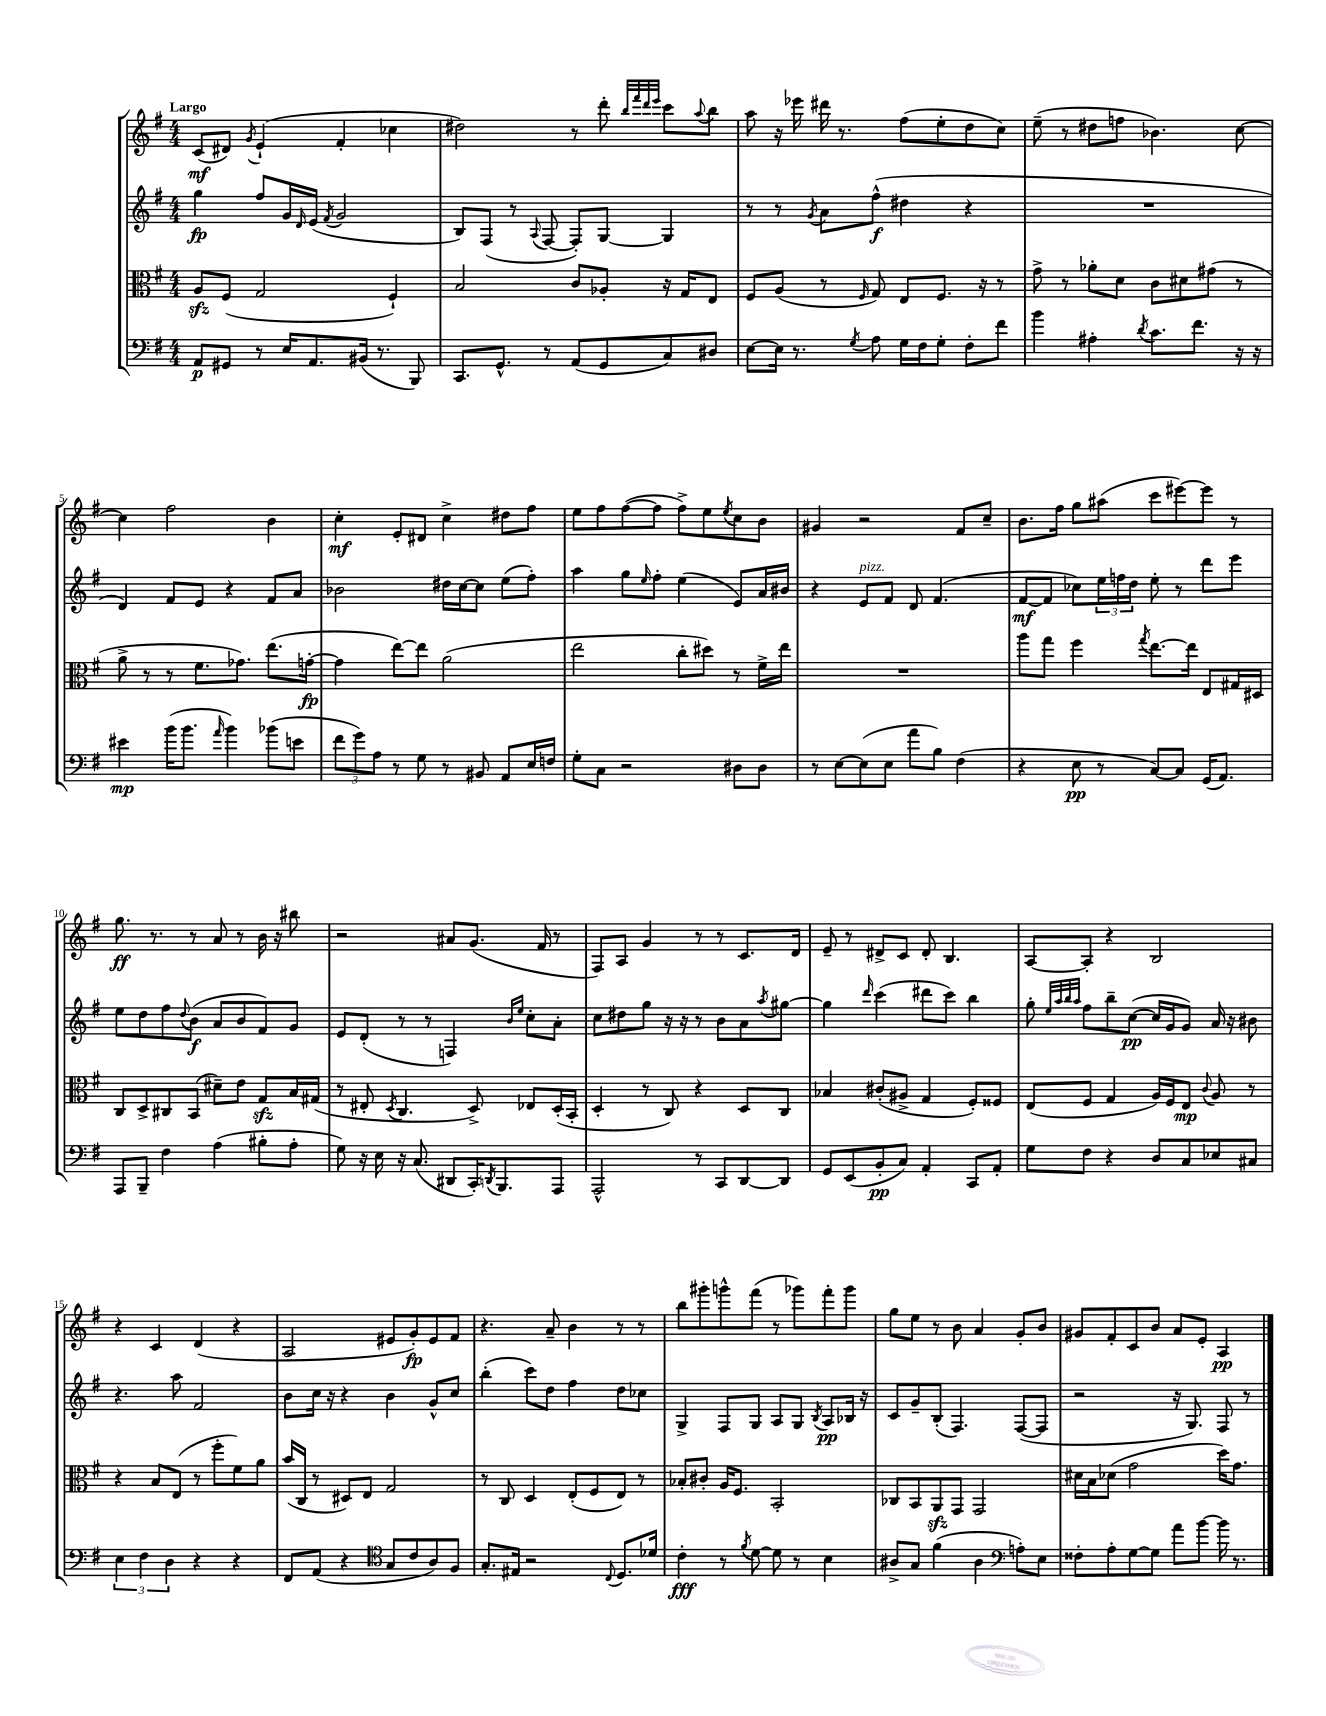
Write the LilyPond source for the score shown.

<<
\new StaffGroup <<
\new Staff = "s0" {
    \clef treble \key g \major \numericTimeSignature \time 4/4 \tempo "Largo"
    c'8\mf( dis'8) \acciaccatura { g'8 } e'4-!( fis'4-. ces''4 |
    dis''2) r8 d'''8-. \grace { b''32 fis'''32 d'''32 e'''32 } c'''8 \appoggiatura { a''8 } b''8 |
    a''8 r16 ees'''16 dis'''16 r8. fis''8( e''8-. d''8 c''8) |
    e''8--( r8 dis''8 f''8 bes'4.) c''8~ |
    c''4 fis''2 b'4 |
    c''4-.\mf e'8-. dis'8 c''4-> dis''8 fis''8 |
    e''8 fis''8 fis''8~( fis''8 fis''8->) e''8 \acciaccatura { e''8 } c''8 b'8 |
    gis'4 r2 fis'8 c''8-- |
    b'8. fis''16 g''8 ais''8( c'''8 eis'''8~) eis'''8 r8 |
    g''8.\ff r8. r8 a'8 r8 b'16 r16 bis''8 |
    r2 ais'8 g'8.( fis'16 r8 |
    fis8) a8 g'4 r8 r8 c'8. d'16 |
    e'8-- r8 dis'8-> c'8 dis'8-. b4. |
    a8~ a8-. r4 b2 |
    r4 c'4 d'4( r4 |
    a2 eis'8 g'8-.\fp) eis'8 fis'8 |
    r4. a'8-- b'4 r8 r8 |
    b''8 gis'''8-. g'''8-^ fis'''8( r8 ges'''8) fis'''8-. ges'''8 |
    g''8 e''8 r8 b'8 a'4 g'8-. b'8 |
    gis'8 fis'8-. c'8 b'8 a'8 e'8-. a4\pp \bar "|." |
}
\new Staff = "s1" {
    \clef treble \key g \major \numericTimeSignature \time 4/4
    g''4\fp fis''8 g'16 \grace { d'16 } e'16( \acciaccatura { fis'8 } g'2 |
    b8) fis8( r8 \appoggiatura { a8 } fis8~ fis8-.) g8~ g4 |
    r8 r8 \acciaccatura { g'8 } a'8 fis''8-^\f( dis''4 r4 |
    R1 |
    d'4) fis'8 e'8 r4 fis'8 a'8 |
    bes'2 dis''16 c''16~ c''8 e''8( fis''8-.) |
    a''4 g''8 \grace { e''16 } fis''8-. e''4( e'8) a'16 bis'16 |
    r4 e'8^\markup { \italic "pizz." } fis'8 d'8 fis'4.( |
    fis'8~\mf fis'8 ces''8) \tuplet 3/2 { e''16 f''16 d''16 } e''8-. r8 d'''8 e'''8 |
    e''8 d''8 fis''8 \appoggiatura { d''8 } b'8\f( a'8 b'8 fis'8) g'8 |
    e'8 d'8-.( r8 r8 f4) \grace { b'16 e''16 } c''8-. a'8-. |
    c''8 dis''8 g''8 r16 r16 r8 b'8 a'8 \acciaccatura { a''8 } gis''8~ |
    gis''4 \grace { d'''16 } c'''4( dis'''8 c'''8) b''4 |
    g''8-. \grace { e''32 a''32 b''32 a''32 } fis''8 b''8-- c''8~\pp( c''16 g'16 g'8) a'16 r16 bis'8 |
    r4. a''8 fis'2 |
    b'8 c''16 r16 r4 b'4 g'8-^ c''8 |
    b''4-.( c'''8) d''8 fis''4 d''8 ces''8 |
    g4-> fis8 g8 a8 g8 \acciaccatura { b8 } a8\pp bes16 r16 |
    c'8 g'8-- b8-.( fis4.) fis8~( fis8 |
    r2 r16 g8.) fis8 r8 \bar "|." |
}
\new Staff = "s2" {
    \clef alto \key g \major \numericTimeSignature \time 4/4
    a8\sfz fis8( g2 fis4-!) |
    b2 c'8 aes8-. r16 g16 e8 |
    fis8 a8( r8 \grace { fis16 } g8) e8 fis8. r16 r8 |
    g'8-> r8 aes'8-. d'8 c'8 dis'8 gis'8( r8 |
    a'8-> r8 r8 fis'8. ges'8.) e''8.( g'16~-.\fp |
    g'4 e''8~) e''8 a'2( |
    e''2 c''8-. dis''8) r8 fis'16-> e''16 |
    R1 |
    a''8 g''8 fis''4 \acciaccatura { g''8 } e''8.~ e''16 e8 gis16 dis16 |
    c8 d8-> cis8 b,8( dis'8--) e'8 g8\sfz b16 gis16( |
    r8 eis8-. \acciaccatura { d8 } c4. d8->) ees8 d16-.( b,16-. |
    d4-. r8 c8) r4 d8 c8 |
    bes4 cis'8-.( ais8-> g4 fis8-.) fisis8 |
    e8( fis8 g4 a16) fis16 e8\mp \appoggiatura { c'8 } a8 r8 |
    r4 b8 e8( r8 fis''8-. fis'8) a'8 |
    b'16( c16 r8 dis8) e8 g2 |
    r8 c8 d4 e8-.( fis8 e8) r8 |
    bes8-. cis'8-. a16 fis8. b,2-. |
    ces8 b,8 a,8\sfz g,8 g,2 |
    dis'16 b16 des'8( g'2 d''16) g'8. \bar "|." |
}
\new Staff = "s3" {
    \clef bass \key g \major \numericTimeSignature \time 4/4
    a,8\p gis,8 r8 e16 a,8. bis,16( r8. b,,8) |
    c,8. g,8.-^ r8 a,8( g,8 c8) dis8 |
    e8~ e16 r8. \acciaccatura { g8 } a8 g16 fis16 g8-. fis8-. fis'8 |
    b'4 ais4-. \acciaccatura { d'8 } c'8. fis'8. r16 r16 |
    eis'4\mp b'16( b'8. \grace { a'16 } b'4) bes'8( e'8 |
    \tuplet 3/2 { fis'8 g'8) a8 } r8 g8 r8 bis,8 a,8 e16 f16 |
    g8-. c8 r2 dis8 dis8 |
    r8 e8~ e8( e8 a'8 b8) fis4( |
    r4 e8\pp r8 c8~) c8 g,16( a,8.) |
    a,,8 b,,8-- fis4 a4( bis8-. a8-. |
    g8) r16 e16 r16 c8.( dis,8 c,16-.) \acciaccatura { d,8 } b,,8. a,,8 |
    a,,2-^ r8 c,8 d,8~ d,8 |
    g,8 e,8( b,8-.\pp c8) a,4-. c,8 a,8-. |
    g8 fis8 r4 d8 c8 ees8 cis8 |
    \tuplet 3/2 { e4 fis4 d4 } r4 r4 |
    fis,8 a,8( r4 \clef tenor g8 c'8 a8) fis8 |
    g8.-. eis16 r2 \appoggiatura { c8 } d8. des'16 |
    c'4-.\fff r8 \acciaccatura { fis'8 } d'8~ d'8 r8 b4 |
    ais8-> g8 fis'4( ais4 \clef bass a8-.) e8 |
    fisis8-. a8-. g8~ g8 a'8 b'8~ b'16 r8. \bar "|." |
}
>>
>>
